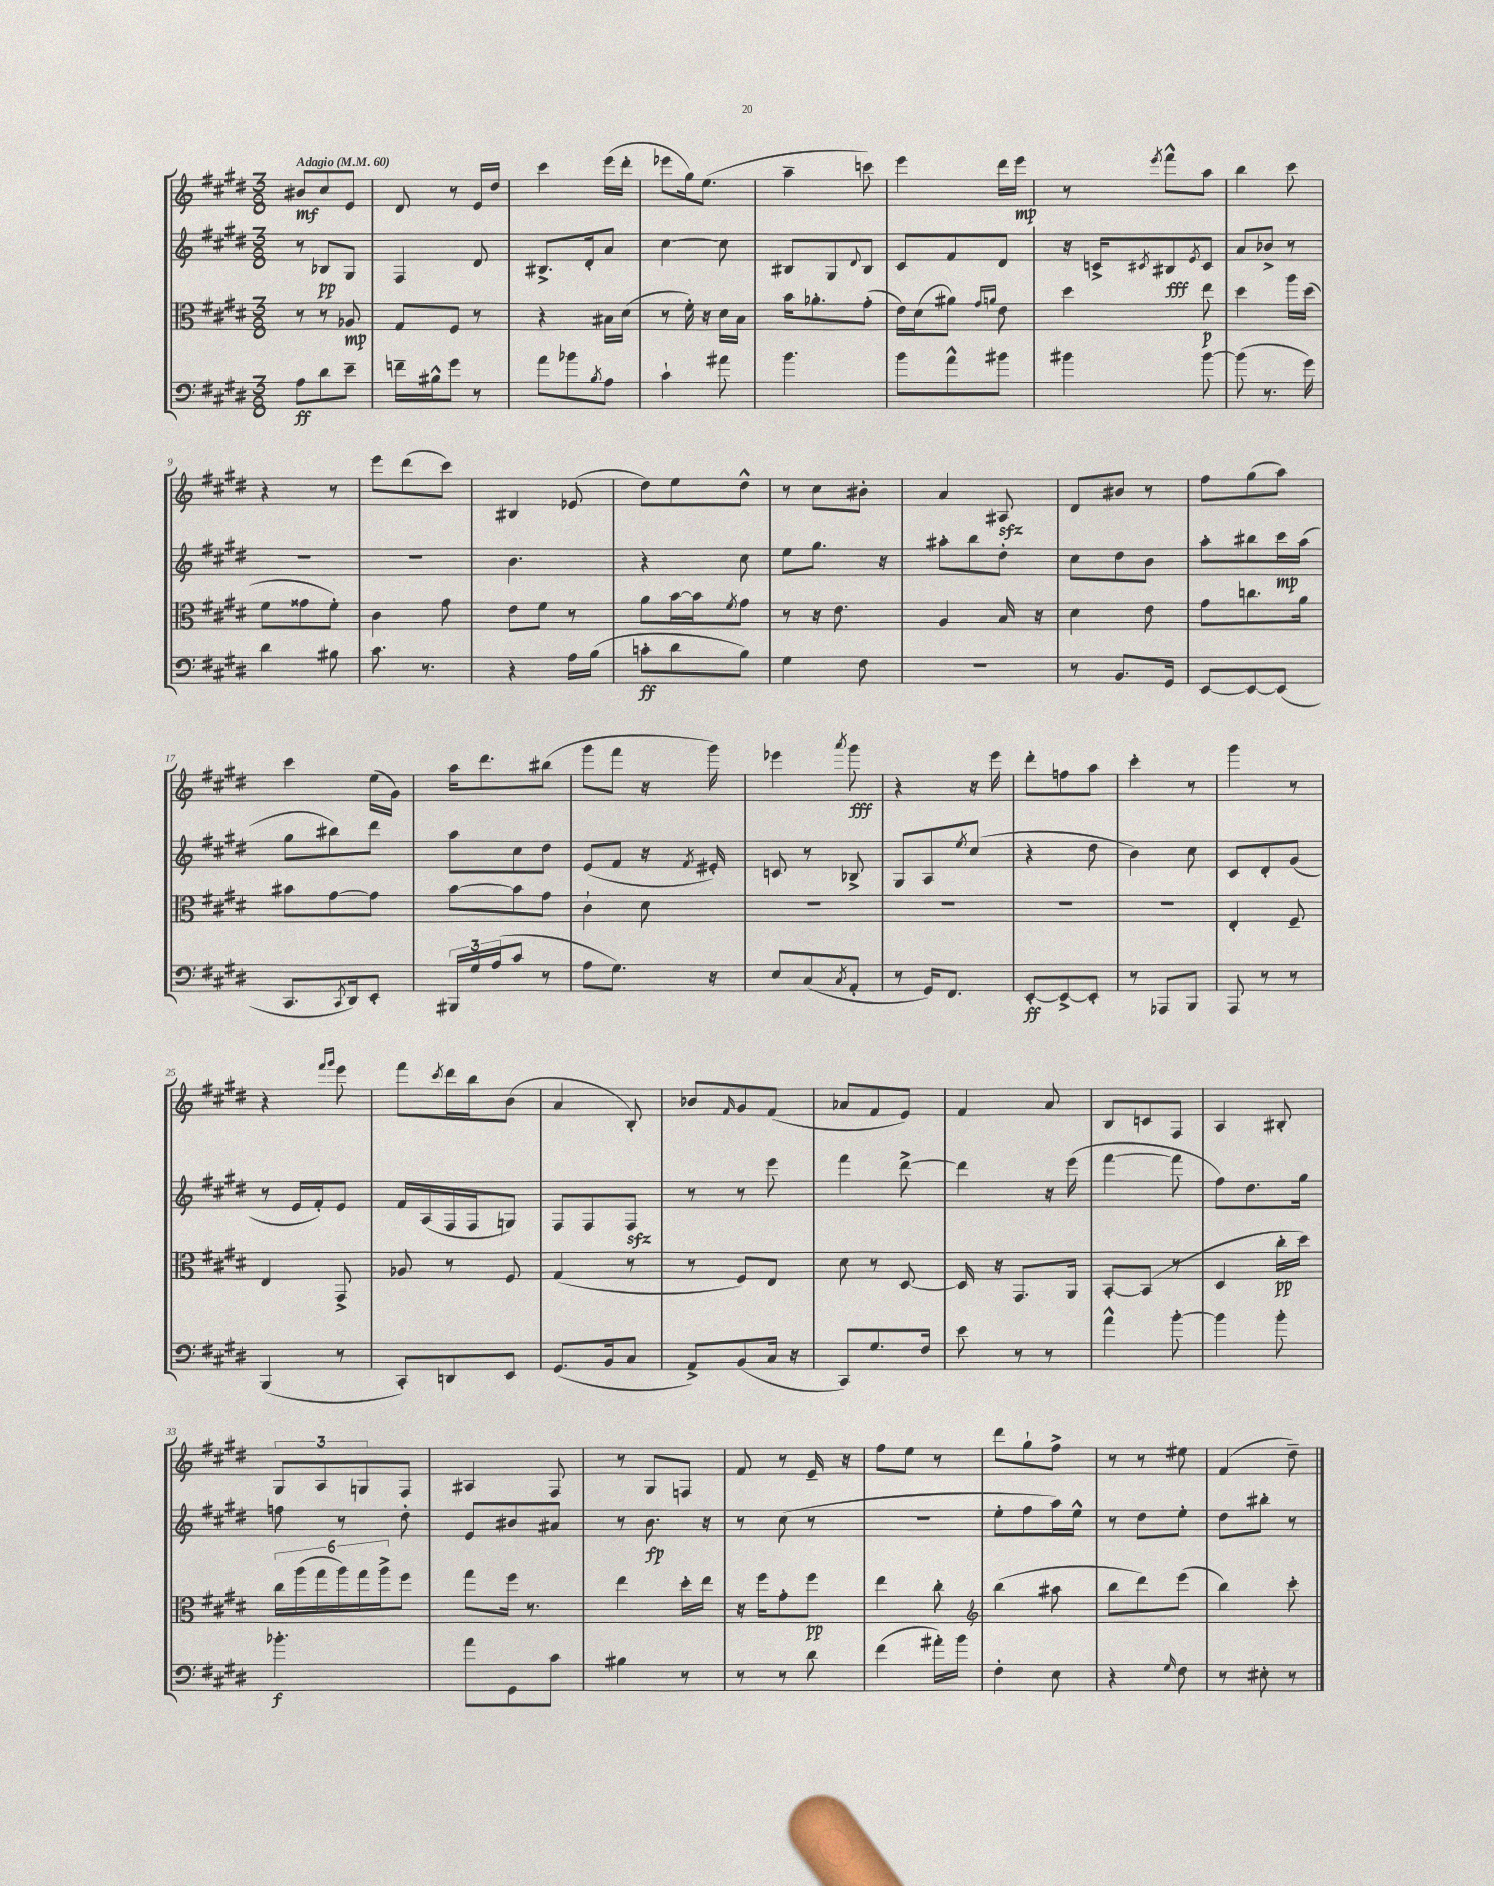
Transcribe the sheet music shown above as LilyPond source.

<<
\new StaffGroup <<
\new Staff = "s0" {
    \clef treble \key e \major \numericTimeSignature \time 3/8 \tempo "Adagio" 4 = 60
    bis'8\mf cis''8 e'8 |
    dis'8 r8 e'16 dis''16 |
    cis'''4 e'''16( dis'''16-. |
    ees'''8 gis''16) e''8.( |
    a''4-- c'''8) |
    e'''4 dis'''16 e'''16\mp |
    r8 \acciaccatura { e'''8 } fis'''8-^ a''8 |
    b''4 cis'''8 |
    r4 r8 |
    e'''8 dis'''8( cis'''8) |
    bis4 ees'8( |
    dis''8) e''8 dis''8-^ |
    r8 cis''8 bis'8-. |
    a'4 ais8\sfz |
    dis'8 bis'8 r8 |
    fis''8 gis''8( a''8) |
    cis'''4 e''16( gis'16) |
    a''16 dis'''8. bis''8( |
    gis'''8 fis'''8 r16 gis'''16) |
    ees'''4 \acciaccatura { a'''8 } gis'''8\fff |
    r4 r16 e'''16 |
    dis'''8-. f''8 a''8 |
    cis'''4-. r8 |
    gis'''4 r8 |
    r4 \grace { fis'''16 gis'''16 } e'''8 |
    fis'''8 \acciaccatura { cis'''8 } dis'''16 b''16 b'8( |
    a'4 b8-.) |
    bes'8 \grace { fis'16 } gis'8 fis'8( |
    aes'8 fis'8 e'8) |
    fis'4 a'8 |
    b8 c'8 fis8 |
    a4 bis8-. |
    \tuplet 3/2 { gis8 a8 g8 } fis8 |
    ais4 fis8 |
    r8 gis8 f8 |
    fis'8 r8 e'16-- r16 |
    fis''8 e''8 r8 |
    dis'''8 gis''8-! fis''8-> |
    r8 r8 eis''8 |
    fis'4( dis''8--) \bar "|." |
}
\new Staff = "s1" {
    \clef treble \key e \major \numericTimeSignature \time 3/8
    r8 bes8\pp gis8 |
    fis4 dis'8 |
    bis8.-> dis'16-. a'8 |
    cis''4~ cis''8 |
    bis8 gis8 \appoggiatura { dis'8 } bis8 |
    cis'8 fis'8 dis'8 |
    r16 c'16-> \acciaccatura { cis'8 } bis8\fff \acciaccatura { e'8 } cis'8 |
    a'8 bes'8-> r8 |
    R4. |
    R4. |
    b'4. |
    r4 cis''8 |
    e''8 gis''8. r16 |
    ais''8-. b''8 dis''8-. |
    cis''8 dis''8 b'8 |
    a''8-. bis''8 cis'''16\mp a''16( |
    gis''8 bis''8) dis'''8 |
    a''8 cis''8 dis''8 |
    e'8( fis'8 r16 \acciaccatura { fis'8 } eis'16-.) |
    c'8 r8 bes8-> |
    gis8 a8 \acciaccatura { e''8 } cis''8( |
    r4 dis''8 |
    b'4) cis''8 |
    cis'8 dis'8-. gis'8( |
    r8 e'16 fis'16-.) e'8 |
    fis'16 a16( fis16 fis16 g8) |
    fis8 fis8 fis8\sfz |
    r8 r8 e'''8 |
    fis'''4 dis'''8~-> |
    dis'''4 r16 e'''16( |
    fis'''4~ fis'''8 |
    fis''8) dis''8. gis''16 |
    f''8 r8 dis''8-. |
    e'8 bis'8 ais'8 |
    r8 b'8.\fp r16 |
    r8 cis''8( r8 |
    R4. |
    e''8-. fis''8 a''16) e''16-^ |
    r8 dis''8 e''8-. |
    dis''8 bis''8-. r8 \bar "|." |
}
\new Staff = "s2" {
    \clef alto \key e \major \numericTimeSignature \time 3/8
    r8 r8 aes8\mp |
    gis8 fis8 r8 |
    r4 bis16 dis'16( |
    r8 fis'16-.) r16 dis'16 b16 |
    b'16 aes'8.-. gis'8-.( |
    e'16) dis'16( ais'8) \grace { gis'16 a'16 } e'8 |
    dis''4 e''8\p |
    dis''4 a''16 dis''16( |
    fis'8 gisis'8 fis'8-.) |
    cis'4 gis'8 |
    e'8 fis'8 r8 |
    a'8 b'16~ b'16 \acciaccatura { fis'8 } gis'8 |
    r8 r16 e'8. |
    a4 b16 r16 |
    dis'4 e'8 |
    gis'8 c''8. a'16 |
    bis'8 gis'8~ gis'8 |
    b'8~ b'8 gis'8 |
    cis'4-! dis'8 |
    R4. |
    R4. |
    R4. |
    R4. |
    e4-. fis8-- |
    e4 gis,8-> |
    aes8 r8 fis8 |
    gis4( r8 |
    r8 fis8) e8 |
    dis'8 r8 dis8~ |
    dis16 r16 gis,8. a,16 |
    b,8~-. b,8( r8 |
    dis4 cis''16-.\pp dis''16) |
    \tuplet 6/4 { cis''16 a''16( gis''16 a''16) gis''16 a''16-> } fis''8 |
    gis''8 fis''16 r8. |
    e''4 dis''16-. e''16 |
    r16 fis''16 gis'8-. fis''8\pp |
    e''4 cis''8-. |
    \clef treble b''4( ais''8 |
    b''8 dis'''8) e'''8( |
    b''4) cis'''8-. \bar "|." |
}
\new Staff = "s3" {
    \clef bass \key e \major \numericTimeSignature \time 3/8
    a8\ff dis'8 e'8-- |
    f'16-- bis16-^ gis'8 r8 |
    a'8 bes'8 \acciaccatura { b8 } a8 |
    cis'4-! ais'8 |
    b'4. |
    b'8 a'8-^ bis'8 |
    bis'4 bis'8~ |
    bis'8( r8. gis'16) |
    dis'4 bis8 |
    cis'8. r8. |
    r4 a16 b16( |
    c'8-.\ff dis'8 b8) |
    gis4 fis8 |
    R4. |
    r8 b,8. gis,16 |
    e,8~ e,8~ e,8( |
    cis,8. \acciaccatura { cis,8 } dis,16) e,8-. |
    \tuplet 3/2 { bis,,16 gis16 a16( } cis'8 r8 |
    a8 gis8.) r16 |
    e8 cis8( \acciaccatura { cis8 } a,8-. |
    r8 gis,16) fis,8. |
    e,8~-.\ff e,8~-> e,8-. |
    r8 aes,,8 b,,8 |
    a,,8 r8 r8 |
    b,,4( r8 |
    cis,8-.) d,8 e,8 |
    gis,8.( b,16 cis8 |
    a,8->) b,8( cis16 r16 |
    cis,8) gis8. fis16 |
    e'8 r8 r8 |
    a'4-^ b'8~-. |
    b'4 b'8-. |
    bes'4.-.\f |
    a'8 gis,8 cis'8 |
    bis4 r8 |
    r8 r8 dis'8 |
    fis'4( ais'16-.) b'16 |
    fis4-. e8 |
    r4 \grace { gis16 } fis8 |
    r8 eis8-. r8 \bar "|." |
}
>>
>>
